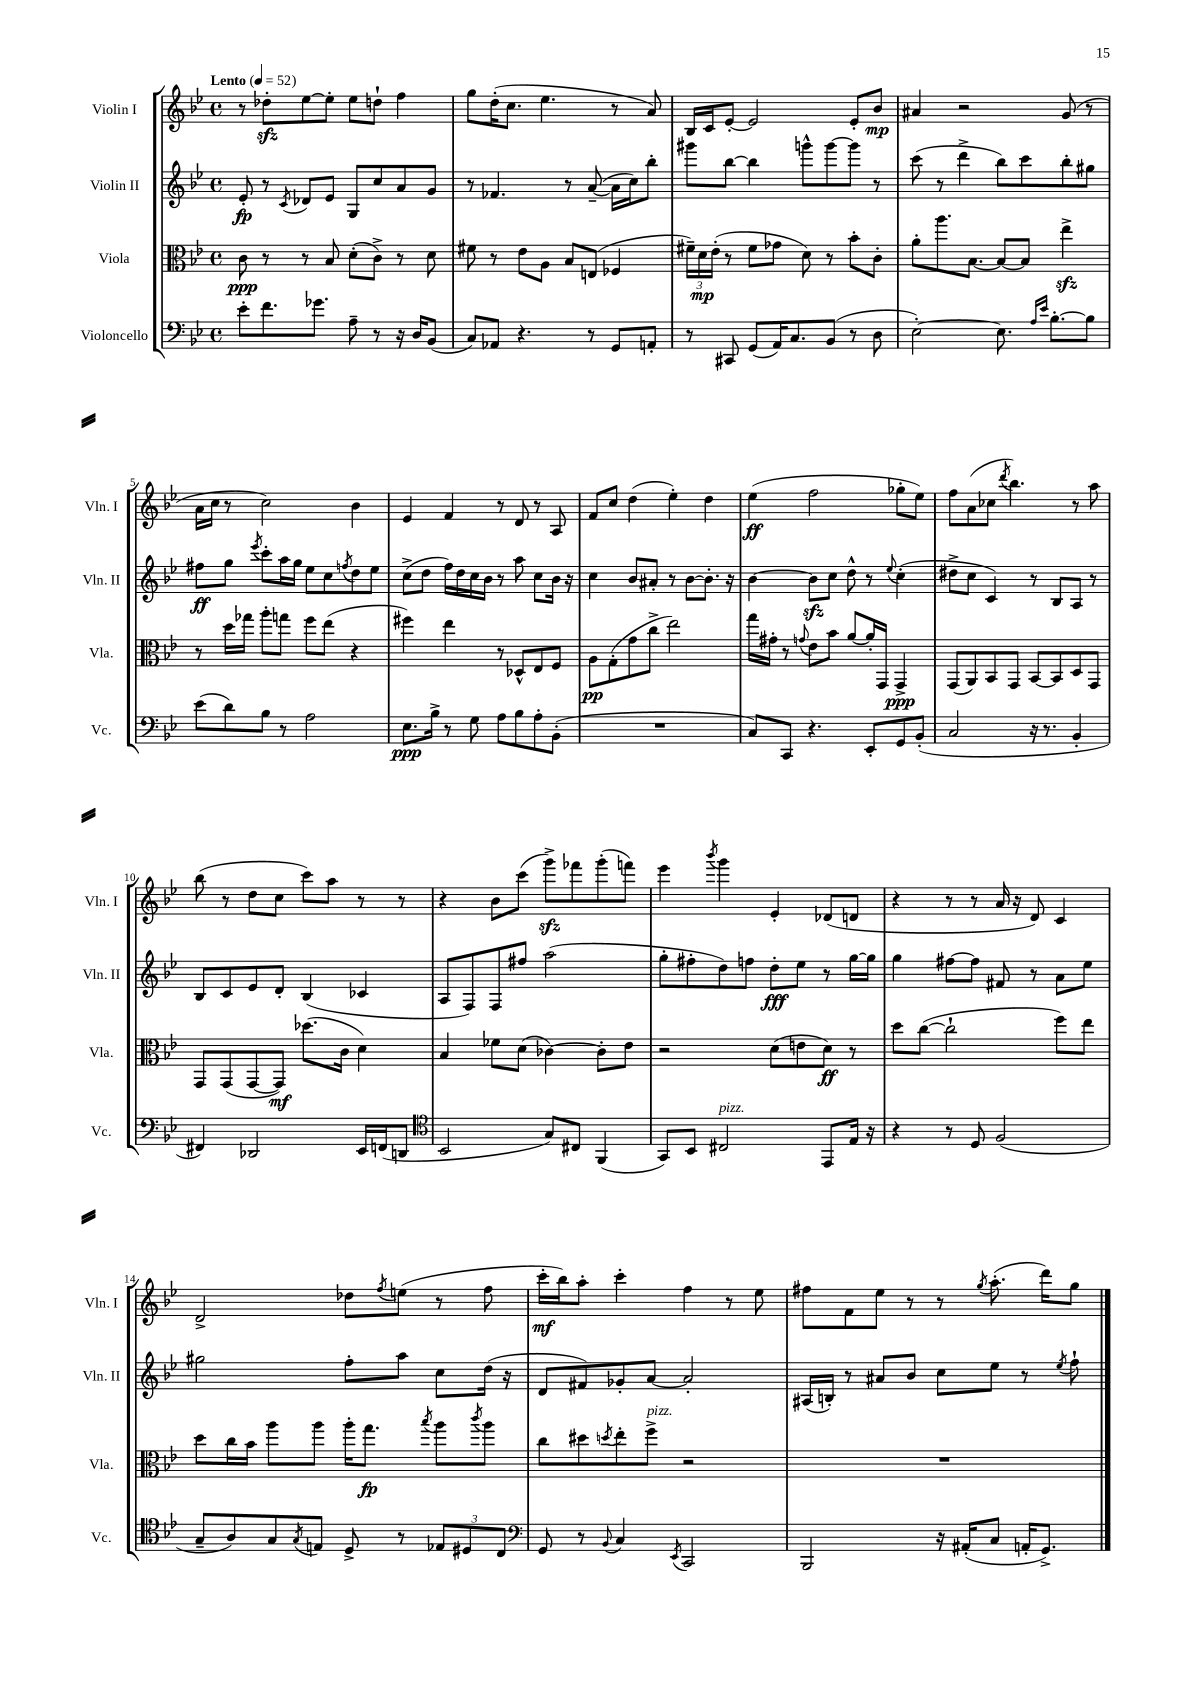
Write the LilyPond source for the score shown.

<<
\new StaffGroup <<
\new Staff = "s0" \with { instrumentName = "Violin I" shortInstrumentName = "Vln. I" } {
    \clef treble \key bes \major \defaultTimeSignature \time 4/4 \tempo "Lento" 4 = 52
    r8 des''8-.\sfz ees''8~ ees''8-. ees''8 d''8-! f''4 |
    g''8 d''16-.( c''8. ees''4. r8 a'8) |
    bes16 c'16 ees'8~-. ees'2 ees'8-. bes'8\mp |
    ais'4 r2 g'8( r8 |
    a'16 c''16 r8 c''2) bes'4 |
    ees'4 f'4 r8 d'8 r8 a8 |
    f'8 c''8 d''4( ees''4-.) d''4 |
    ees''4\ff( f''2 ges''8-. ees''8) |
    f''8 a'8( ces''8 \acciaccatura { d'''8 } bes''4.) r8 a''8 |
    bes''8( r8 d''8 c''8 c'''8) a''8 r8 r8 |
    r4 bes'8 c'''8( g'''8->\sfz) fes'''8 g'''8-.( f'''8) |
    ees'''4 \acciaccatura { bes'''8 } g'''4 ees'4-. des'8( d'8 |
    r4 r8 r8 a'16 r16 d'8) c'4 |
    d'2-> des''8 \acciaccatura { f''8 } e''8( r8 f''8 |
    c'''16-.\mf bes''16) a''8-. c'''4-. f''4 r8 ees''8 |
    fis''8 f'8 ees''8 r8 r8 \acciaccatura { g''8 } a''8.-.( d'''16) g''8 \bar "|." |
}
\new Staff = "s1" \with { instrumentName = "Violin II" shortInstrumentName = "Vln. II" } {
    \clef treble \key bes \major \defaultTimeSignature \time 4/4
    ees'8-.\fp r8 \acciaccatura { c'8 } des'8 ees'8 g8 c''8 a'8 g'8 |
    r8 fes'4. r8 a'8~--( a'16 c''16) bes''8-. |
    gis'''8 bes''8~ bes''4 g'''8-^ g'''8~ g'''8 r8 |
    c'''8( r8 d'''4-> bes''8) c'''8 bes''8-. gis''8 |
    fis''8\ff g''8 \acciaccatura { ees'''8 } c'''8-. a''16 g''16 ees''8 c''8 \acciaccatura { f''8 } d''8 ees''8 |
    c''8->( d''8 f''16) d''16 c''16 bes'16 r8 a''8 c''8 bes'16 r16 |
    c''4 bes'8 ais'8-. r8 bes'8~ bes'8.-. r16 |
    bes'4~ bes'8\sfz c''8 d''8-^ r8 \appoggiatura { ees''8 } c''4-.( |
    dis''8-> c''8 c'4) r8 bes8 a8 r8 |
    bes8 c'8 ees'8 d'8-. bes4( ces'4 |
    a8 f8) f8 fis''8 a''2( |
    g''8-. fis''8-. d''8) f''8 d''8-.\fff ees''8 r8 g''16~ g''16 |
    g''4 fis''8~ fis''8 fis'8 r8 a'8 ees''8 |
    gis''2 f''8-. a''8 c''8 d''16( r16 |
    d'8 fis'8) ges'8-. a'8~ a'2-. |
    ais16( b16-.) r8 ais'8 bes'8 c''8 ees''8 r8 \acciaccatura { ees''8 } f''8-! \bar "|." |
}
\new Staff = "s2" \with { instrumentName = "Viola" shortInstrumentName = "Vla." } {
    \clef alto \key bes \major \defaultTimeSignature \time 4/4
    c'8\ppp r8 r8 bes8 d'8-.( c'8->) r8 d'8 |
    fis'8 r8 ees'8 a8 bes8 e8( fes4 |
    \tuplet 3/2 { fis'16--) d'16\mp ees'16-.( } r8 fis'8 ges'8 d'8) r8 bes'8-. c'8-. |
    a'8-. a''8. bes8.~ bes8~ bes8 ees''4->\sfz |
    r8 d''16 ges''16 a''8-. g''8 f''8 ees''8( r4 |
    fis''4) ees''4 r8 des8-^ ees8 f8 |
    a8\pp g8-.( g'8 c''8-> ees''2) |
    g''16 gis'16-. r8 \appoggiatura { g'8 } ees'8 bes'8 a'8~ a'16-. g,16 g,4->\ppp |
    g,8( a,8) bes,8 g,8 bes,8~ bes,8 d8 g,8 |
    g,8 g,8( g,8~ g,8\mf) des''8.( c'16 d'4) |
    bes4 fes'8 d'8( ces'4~) ces'8-. ees'8 |
    r2 d'8( e'8 d'8\ff) r8 |
    d''8 c''8~( c''2-! f''8) ees''8 |
    d''8 c''16 bes'16 a''8 a''8 a''16-. g''8.\fp \acciaccatura { bes''8 } a''8 \acciaccatura { c'''8 } a''8 |
    c''8 dis''8 \acciaccatura { d''8 } ees''8-. f''8->^\markup { \italic "pizz." } r2 |
    R1 \bar "|." |
}
\new Staff = "s3" \with { instrumentName = "Violoncello" shortInstrumentName = "Vc." } {
    \clef bass \key bes \major \defaultTimeSignature \time 4/4
    ees'8-. f'8. ges'8. a8-- r8 r16 d16 bes,8( |
    c8) aes,8 r4. r8 g,8 a,8-. |
    r8 cis,8 g,8( a,16) c8. bes,8( r8 d8 |
    ees2~-.) ees8. \grace { a16 ees'16 } bes8.~-. bes8 |
    ees'8( d'8) bes8 r8 a2 |
    ees8.\ppp bes16-> r8 g8 a8 bes8 a8-. bes,8-.( |
    R1 |
    c8) c,8 r4. ees,8-. g,8 bes,8-.( |
    c2 r16 r8. bes,4-. |
    fis,4) des,2 ees,16 f,16( d,8 |
    \clef tenor bes,2 g8) cis8 f,4( |
    g,8) bes,8 cis2^\markup { \italic "pizz." } ees,8 ees16 r16 |
    r4 r8 d8 f2( |
    g8-- a8) g8 \acciaccatura { g8 } e8 d8-> r8 \tuplet 3/2 { ees8 dis8 c8 } |
    \clef bass g,8 r8 \appoggiatura { bes,8 } c4 \acciaccatura { ees,8 } c,2 |
    bes,,2 r16 ais,16-.( c8 a,16-. g,8.->) \bar "|." |
}
>>
>>
